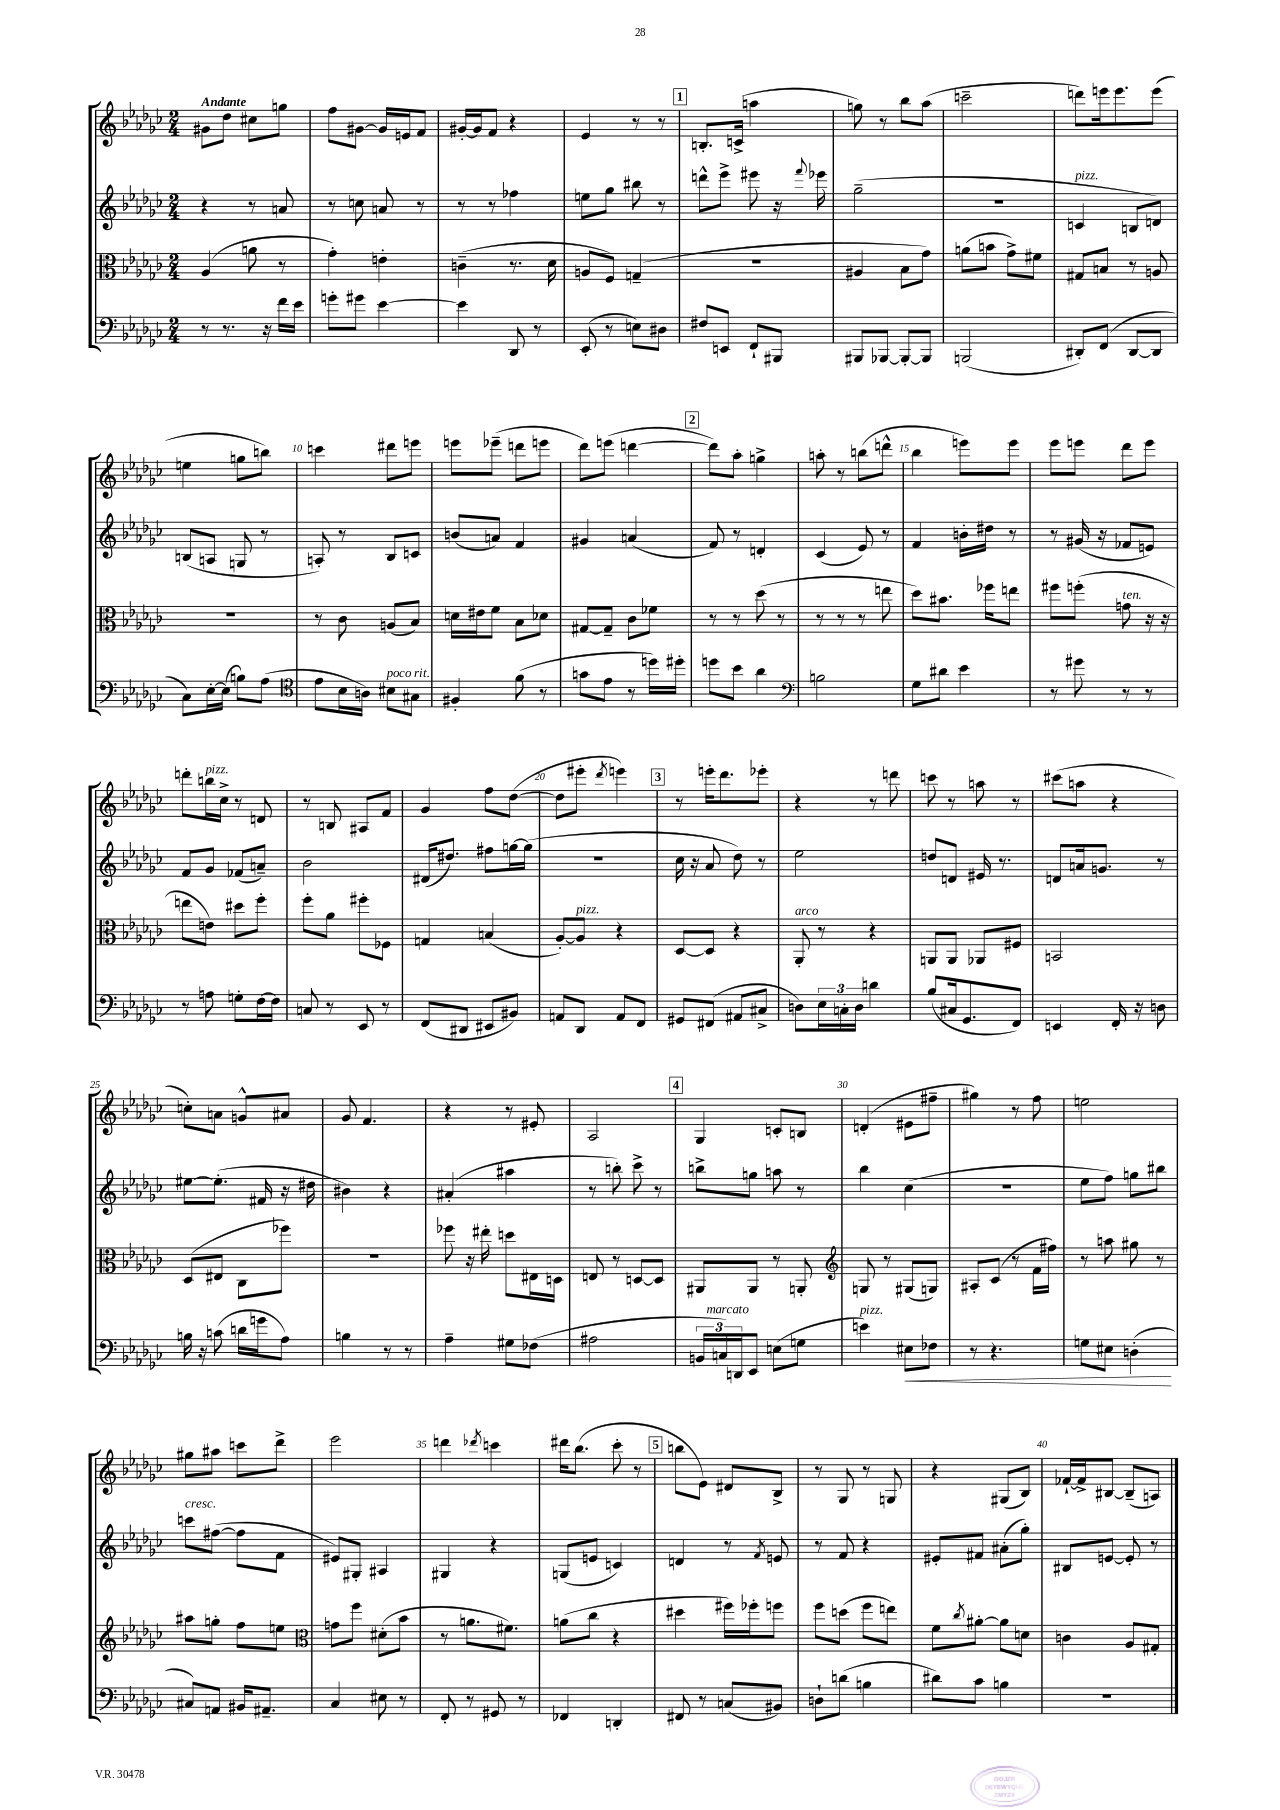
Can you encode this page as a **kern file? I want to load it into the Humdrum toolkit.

**kern	**dynam	**kern	**kern	**kern
*part4	*part4	*part3	*part2	*part1
*staff4	*staff4	*staff3	*staff2	*staff1
*clefF4	*	*clefC3	*clefG2	*clefG2
*k[b-e-a-d-g-c-]	*	*k[b-e-a-d-g-c-]	*k[b-e-a-d-g-c-]	*k[b-e-a-d-g-c-]
*M2/4	*	*M2/4	*M2/4	*M2/4
=1	=1	=1	=1	=1
!	!	!	!	!LO:TX:a:B:t=Andante
8r	.	(4A-/	4r	8g#X\L
8.r	.	.	.	8dd-\J
.	.	8an\	8r	8cc#X\L
16r	.	.	.	.
16f\LL	.	8r	8an/	8ggn\J
16e-\JJ	.	.	.	.
=2	=2	=2	=2	=2
8gn'\L	.	4g-'\)	8r	8ff\L
8g#X\J	.	.	8ccn\	[8g#X\J
[4e-\	.	4en'\	8an/	16g#/LL]
.	.	.	.	16en/J
.	.	.	8r	8f/J
=3	=3	=3	=3	=3
4e-\]	.	(4cn~\	8r	[16g#X'/LL
.	.	.	.	16g#/J]
.	.	.	8r	8f/J
8DD-/	.	8.r	4ff-X\	4r
8r	.	.	.	.
.	.	16d-\	.	.
=4	=4	=4	=4	=4
(8EE-'/	.	8An/L	8een\L	4e-/
8r	.	8F/J)	8gg-\J	.
8En\L)	.	(4Gn~/	8bb#X\	8r
8D#X\J	.	.	8r	8r
!!LO:REH:place=s1:t=1
=5	=5	=5	=5	=5
8F#X/L	.	2r	8dddn^^\L	8.Bn'/L
8EEn/J	.	.	8eee-^\J	.
.	.	.	.	(16cn^/Jk
8FF`/L	.	.	8eee#X\	4aan\
8BBB#X/J	.	.	16r	.
.	.	.	8qqfff/	.
.	.	.	16eee-X\	.
=6	=6	=6	=6	=6
8BBB#X/L	.	4A#X/	(2gg-~\	8ggn\)
[8BBB-X/J	.	.	.	8r
8BBB-'/L_	.	8B-\L	.	8bb-\L
8BBB-/J]	.	8g-\J)	.	(8aa-\J
=7	=7	=7	=7	=7
(2BBBn/	.	(8an\L	2r	2cccn~\
.	.	8bn\J	.	.
.	.	8g-^\L)	.	.
.	.	8f#X\J	.	.
=8	=8	=8	=8	=8
!	!	!	!LO:TX:a:i:t=pizz.	!
8DD#X'/L)	.	8G#X/L	4cn/	8dddn\L)
(8FF/J	.	8Bn/J	.	16eeen\k
.	.	.	.	8.eee\
[8DD#/L	.	8r	8Bn/L	.
8DD#/J]	.	8An/	8dn/J)	(8eee\J
!!LO:LB:g=z
=9	=9	=9	=9	=9
8C-\L)	.	2r	(8Bn/L	4een\
[16E-'\L	.	.	8An/J	.
(16E-\JJ]	.	.	.	.
8Bn\L)	.	.	8Gn/	8ggn\L
(8A-\J	.	.	8r	8bbn\J)
=10	=10	=10	=10	=10
*clefC4	*	*	*	*
8e-\L	.	8r	8An'/)	4cccn\
16B-\L	.	8c-\	8r	.
16An\JJ)	.	.	.	.
!LO:TX:a:i:t=poco rit.	!	!	!	!
8B#X\L	.	(8An/L	8B-/L	8ddd#X\L
8G#X\J	.	8B-/J)	8cn/J	8eeen\J
=11	=11	=11	=11	=11
4F#X'/	.	16dn\LL	(8bn/L	8eeen\L
.	.	16e#X\J	.	.
.	.	8f\J	8an/J)	(8eee-X~\J
(8f\	.	8B-\L	4f/	8dddn\L
8r	.	8d-X\J	.	8eeen\J
=12	=12	=12	=12	=12
8gn\L	.	[8G#X/L	4g#X/	8ddd-\L)
8e-\J	.	8G#~/J]	.	(8eeen\J
8r	.	8c-\L	(4an/	[4dddn\
16ddn\LL)	.	8f-X\J	.	.
16dd#X'\JJ	.	.	.	.
!!LO:REH:place=s1:t=2
=13	=13	=13	=13	=13
8ddn\L	.	8r	8f/)	8ddd\L])
8b-\J	.	8r	8r	8aa-'\J
4a-\	.	(8dd-\	4dn'/	4ggn^\
.	.	8r	.	.
=14	=14	=14	=14	=14
*clefF4	*	*	*	*
2Bn\	.	8r	(4c-/	8aan'\
.	.	8r	.	8r
.	.	8r	8e-/)	(8bbn\L
.	.	8een\	8r	8dddn^^\J
=15	=15	=15	=15	=15
8G-\L	.	8dd-\L)	4f/	4bb-\
8d#X\J	.	8.b#X\J	.	.
4e-\	.	.	16bn'\LL	8eeen\L)
.	.	16ff-X\KL	16dd#X\JJ	.
.	.	8een\J	8r	8eee\J
=16	=16	=16	=16	=16
8r	.	8ff#X\L	8r	8eee-\L
8g#X\	.	(8ffn'\J	(16g#X/	8eeen\J
.	.	.	16r	.
!	!	!LO:TX:a:i:t=ten.	!	!
8r	.	8gn\	8f-X/L	8ddd-\L
8r	.	16r	8en/J)	8eee\J
.	.	16r	.	.
!!LO:LB:g=z
=17	=17	=17	=17	=17
8r	.	8een\L	8f/L	8dddn'\L
!	!	!	!	!LO:TX:a:i:t=pizz.
8An\	.	8en\J)	8g-/J	16bbn\L
.	.	.	.	16cc-^\JJ
8Gn'\L	.	8dd#X\L	(8f-X/L	8r
[16F\L	.	8ff'\J	8an~/J)	8dn/
16F\JJ]	.	.	.	.
=18	=18	=18	=18	=18
8Cn/	.	8ff'\L	2b-\	8r
8r	.	8a-\J	.	8Bn/
8EE-/	.	8ff#X'\L	.	8A#X/L
8r	.	8F-X\J	.	8f/J
=19	=19	=19	=19	=19
(8FF/L	.	4Gn/	(16d#X/KL	4g-/
.	.	.	8.dd#X/J)	.
8DD#X/J	.	.	.	.
8EE#X/L	.	(4Bn/	8ff#X\L	8ff\L
8BB#X/J)	.	.	[16ggn\L	([8dd-\J
.	.	.	(16gg\JJ]	.
=20	=20	=20	=20	=20
8AAn/L	.	[8A-'/L)	2r	8dd-\L]
!	!	!LO:TX:a:i:t=pizz.	!	!
8DD-/J	.	8A-/J]	.	8eee#X'\J
.	.	.	.	8qddd-/
8AA/L	.	4r	.	4eeen\)
8FF/J	.	.	.	.
!!LO:REH:place=s1:t=3
=21	=21	=21	=21	=21
8GG#X/L	.	[8D-/L	16cc-\	8r
.	.	.	16r	.
(8FF#X/J	.	8D-/J]	8a-/	16eeen'\KL
.	.	.	.	8.ddd-\
8AA#X/L	.	4r	8dd-\)	.
8C#X^/J	.	.	8r	8eee-X'\J
=22	=22	=22	=22	=22
!	!	!LO:TX:a:i:t=arco	!	!
8Dn\L)	.	8AA-'/	2ee-\	4r
24E-\L	.	8r	.	.
24Cn'\	.	.	.	.
24D\JJ	.	.	.	.
4dn\	.	4r	.	8r
.	.	.	.	8dddn\
=23	=23	=23	=23	=23
(8B-/L	.	8AAn/L	8ddn/L	8cccn\
16C#X/k	.	8AA/J	8dn/J	8r
8.GG-/	.	.	.	.
.	.	8AA-X/L	16e#X/	8aan\
.	.	.	8.r	.
8FF/J)	.	8F#X/J	.	8r
=24	=24	=24	=24	=24
4EEn/	.	2BBn/	8dn/L	(8ccc#X\L
.	.	.	16an/k	8aan\J
.	.	.	8.gn/J	.
16FF'/	.	.	.	4r
16r	.	.	.	.
8Dn\	.	.	8r	.
!!LO:LB:g=z
=25	=25	=25	=25	=25
16Bn\	.	(8D-/L	[8ee#X\L	8ccn'\L)
16r	.	.	.	.
(8cn\	.	8E#X/J	(8.ee#'\J]	8an\J
16dn\LL	.	8C-\L	.	8gn^^/L
16gn\J	.	.	16f#X/	.
8A-\J)	.	8ff-X\J)	16r	8a#X/J
.	.	.	16dd#X\	.
=26	=26	=26	=26	=26
4Bn\	.	2r	4b#X\)	8g-/
.	.	.	.	4.f/
8r	.	.	4r	.
8r	.	.	.	.
=27	=27	=27	=27	=27
4A-~\	.	8ff-X\	(4a#X'/	4r
.	.	16r	.	.
.	.	16ee#X'\	.	.
8G#X\L	.	8ddn\L	4aa#X\	8r
(8F-X\J	.	16E#X\L	.	8e#X'/
.	.	16Dn\JJ	.	.
=28	=28	=28	=28	=28
2A#X\	.	8En/	8r	2A-/
.	.	8r	8bbn'\)	.
.	.	[8Dn/L	8ccc-^\	.
.	.	8D/J]	8r	.
!!LO:REH:place=s1:t=4
=29	=29	=29	=29	=29
24BBn/LL	.	8AA#X/L	8bbn^\L	4G-/
!LO:TX:a:i:t=marcato	!	!	!	!
24Cn/)	.	.	.	.
24DDn/J	.	.	.	.
8EE-/J	.	8AA#/J	8ggn\J	.
(8En\L	.	8r	8aan\	8cn'/L
8Gn\J	.	8AAn'/	8r	8Bn/J
=30	=30	=30	=30	=30
*	*	*clefG2	*	*
!LO:TX:a:i:t=pizz.	!	!	!	!
4en\)	.	8Gn/	4bb-\	(4dn'/
.	.	8r	.	.
!	!LO:HP:b	!	!	!
8E#X\L	<	(8G#X/L	(4cc-\	8e#X\L
8F-X\J	.	8Gn/J)	.	8ff#X~\J
=31	=31	=31	=31	=31
8r	.	8A#X'/L	2r	4gg#X\)
4.r	.	(8c-/J	.	.
.	.	8r	.	8r
.	.	16f\LL	.	8ff\
.	.	16ff#X\JJ)	.	.
=32	=32	=32	=32	=32
8Gn\L	.	8r	8ee-\L	2een\
8E#X\J	.	8aan\	8ff\J)	.
(4Dn'\	.	8gg#X\	8ggn\L	.
.	.	8r	8bb#X\J	.
.	[	.	.	.
!!LO:LB:g=z
=33	=33	=33	=33	=33
!	!	!	!LO:TX:a:i:t=cresc.	!
8C#X/L)	.	8aa#X\L	8cccn\L	8gg#X\L
8AAn/J	.	8ggn'\J	([8ff#X\J	8aa#X\J
16BB#X/KL	.	8ff\L	8ff#\L]	8cccn\L
8.AA#X~/J	.	.	.	.
.	.	8een\J	8f\J	8ddd-^\J
=34	=34	=34	=34	=34
*	*	*clefC3	*	*
4C-/	.	8gn\L	8e#X/L)	2eee-\
.	.	8ff\J	8G#X'/J	.
8E#X\	.	(8d#X'\L	4A#X/	.
8r	.	8b-\J	.	.
=35	=35	=35	=35	=35
8FF'/	.	8r	4G#X/	4dddn\
8r	.	8.an\L	.	.
.	.	.	.	8qddd-X/
8GG#X/	.	.	4r	4cccn\
.	.	8.f#X\J)	.	.
8r	.	.	.	.
=36	=36	=36	=36	=36
4FF-X/	.	(8an\L	(8Gn/L	16ddd#X\KL
.	.	.	.	(8.bb-\J
.	.	8cc-\J	8en/J	.
4DDn'/	.	4r	4cn/)	8ccc-'\
.	.	.	.	8r
!!LO:REH:place=s1:t=5
=37	=37	=37	=37	=37
8FF#X/	.	4dd#X\	4dn/	8bbn\L
8r	.	.	.	8e-\J)
(8Cn/L	.	16ff#X\LL)	8r	8d#X/L
.	.	16ff-X'\J	.	.
.	.	.	8qf/	.
8BB#X/J)	.	8ffn\J	8en/	8B-^/J
=38	=38	=38	=38	=38
8Dn`\L	.	8ff\L	8r	8r
(8dn\J	.	(8ddn\J	8f/	8G-/
4Bn\	.	8ff\L	4r	8r
.	.	8een\J)	.	8Gn/
=39	=39	=39	=39	=39
8d#X\L)	.	8f\L	8e#X'/L	4r
.	.	8qcc-/	.	.
8c-\J	.	[8a#X'\J	8f#X/J	.
4Bn\	.	8a#\L]	(8a#X'\L	(8G#X/L
.	.	8dn\J	8gg-'\J)	8B-/J)
=40	=40	=40	=40	=40
2r	.	4cn\	8B#X/L	[16f-X`/LL
.	.	.	.	16f-^/J]
.	.	.	[8en/J	[8B#X/J
.	.	8A-/L	8e'/]	(8B#~/L]
.	.	8G#X'/J	8r	8An/J)
==	==	==	==	==
*-	*-	*-	*-	*-
